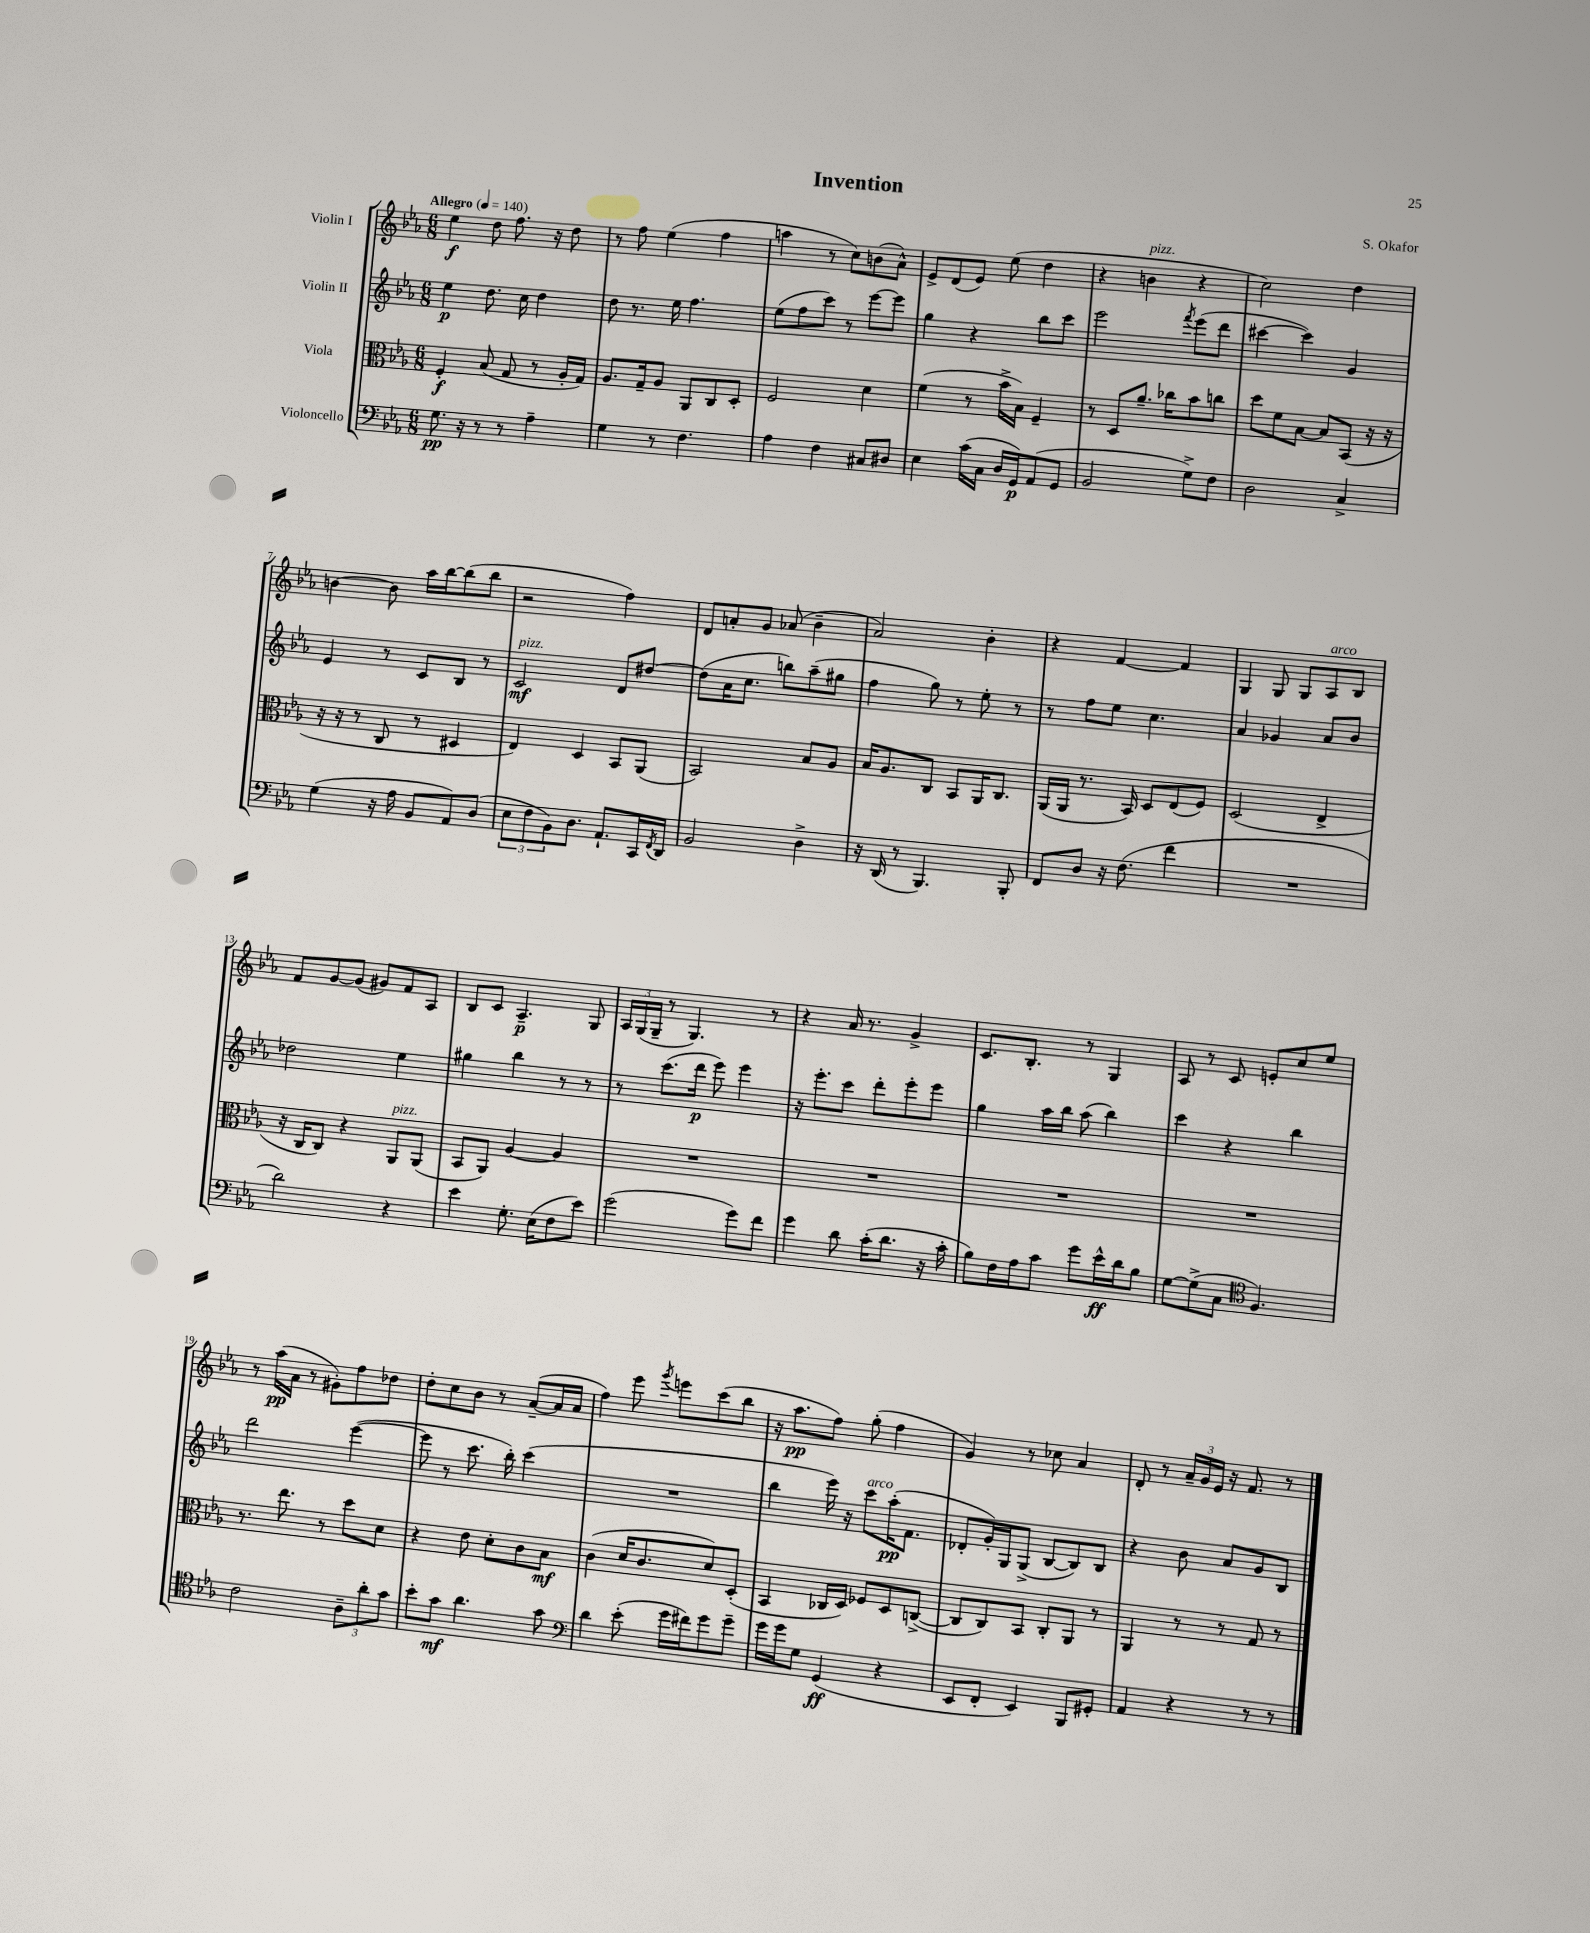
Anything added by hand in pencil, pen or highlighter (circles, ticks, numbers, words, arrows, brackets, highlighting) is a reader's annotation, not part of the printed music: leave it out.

**kern	**kern	**kern	**kern
*staff4	*staff3	*staff2	*staff1
*clefF4	*clefC3	*clefG2	*clefG2
*k[b-e-a-]	*k[b-e-a-]	*k[b-e-a-]	*k[b-e-a-]
*M6/8	*M6/8	*M6/8	*M6/8
*MM140	*MM140	*MM140	*MM140
8.G\	4F'/	4ee-\	4ee-\
16r	.	.	.
8r	(8B-/	8.dd\	8dd\
8r	8G/	.	8.ff\
.	.	16cc\	.
4A-~\	8r	4dd\	.
.	.	.	16r
.	16A-'/LL	.	8dd\
.	16G/JJ)	.	.
=	=	=	=
4G\	8.A-/L	8dd\	8r
.	.	8.r	8ff\
.	16G~/k	.	.
8r	8A-/J	.	(4ee-\
.	.	16ee-\	.
4.F\	8AA-/L	4.ff\	.
.	8C/	.	4ff\
.	8D'/J	.	.
=	=	=	=
4A-\	2F/	(8ee-\L	4aa\
.	.	8ff\	.
4F\	.	8ccc\J)	8r
.	.	8r	8cc\L)
8C#/L	4d\	[8eee-\L	(8b\
8D#/J	.	8eee-\]J	8a-^^\J)
=	=	=	=
4E-\	(4f\	4gg\	8e-^/L
.	.	.	(8d/
(16c\LL	8r	4r	8e-/J)
16C\JJ	.	.	.
16D/LL	16b-^\LL	.	(8ee-\
16GG/J)	16B-\JJ)	.	.
(8AA-/	4F~/	8bb-\L	4dd\
8GG/J	.	8ccc\J	.
=	=	=	=
2BB-/	8r	2eee-\	4r
.	8D/L	.	.
.	8.a-~/J	.	4b\
.	16cc-\LK	.	.
.	.	8qfff/	.
8G^\L)	8b-\	(8eee-\L	4r
8F\J	8cc\J	8ddd\J	.
=	=	=	=
2D\	8dd\L	[4ccc#\	2cc\)
.	8f\	.	.
.	[8B-\J	4ccc#\])	.
.	8B-/]L	.	.
4C^/	(8BB-/J	4g/	4dd\
.	16r	.	.
.	16r	.	.
=	=	=	=
(4G\	16r	4e-/	[4b\
.	16r	.	.
.	8r	.	.
16r	8C/	8r	8b\]
16A-\	.	.	.
8BB-/L	8r	8c/L	16aa-\LL
.	.	.	[16bb-\J
8AA-/)	4D#/	8B-/J	(8bb-\]
(8D/J	.	8r	8bb-\J
=	=	=	=
12E-\L	4E-/)	2c/	2r
12F\	.	.	.
12BB-\)	.	.	.
8.D\J	4D/	.	.
8.AA-`/L	.	.	.
.	8BB-/L	8d/L	4ff\)
16CC/L	(8AA-/J	[8dd#/J	.
8qFF/	.	.	.
16DD/JJ	.	.	.
=	=	=	=
2BB-/	2BB-/)	(8dd#\]L	8d/L
.	.	16a-\K	8a'/
.	.	8.cc\J	.
.	.	.	8g/J
.	.	8bb\L)	(8a-/
4D^\	8B-/L	(8aa-~\	4b-~\
.	8A-/J	8gg#\J	.
=	=	=	=
16r	16B-/LK	4ff\	2a-/)
(16DD/	8.A-/	.	.
8r	.	.	.
4.BBB-/)	8C/J	8gg\)	.
.	8BB-/L	8r	.
.	16AA-/K	8ee-'\	4b-'\
.	8.C/J	.	.
8BBB-'/	.	8r	.
=	=	=	=
8FF/L	(16AA-/LL	8r	4r
.	16AA-/JJ	.	.
8D/J	8.r	8ff\L	.
16r	.	8ee-\J	[4f/
(8.F\	16BB-/)	.	.
.	8D/L	4.cc\	.
4f\	(8E-/	.	4f/]
.	8F/J)	.	.
=	=	=	=
2.r	(2D/	4a-/	4G/
.	.	4g-/	8G/
.	.	.	8G/L
.	4E-^/	8a-/L	8A-/
.	.	8b-/J	8B-/J
=	=	=	=
2d\)	16r	2dd-\	8f/L
.	16C/LK	.	.
.	8C/J)	.	[8g/
.	4r	.	(8g/]J
.	.	.	8g#/L)
4r	8AA-/L	4ee-\	8f/
.	(8AA-/J	.	8A-/J
=	=	=	=
4e-\	8BB-/L	4gg#\	8B-/L
.	8AA-/J)	.	8c/J
8.G'\	[4A-/	4bb-\	4.A-~/
(16E-\LK	.	.	.
8F\	4A-/]	8r	.
8e-\J)	.	8r	8G/
=	=	=	=
(2g\	2.r	8r	24A-/LL
.	.	.	(24G/
.	.	.	24G~/JJ
.	.	(8.ccc\L	8r
.	.	.	4.G/)
.	.	16ddd\Jk	.
.	.	8eee-\)	.
8g\L)	.	4eee-\	.
8f\J	.	.	8r
=	=	=	=
4g\	2.r	16r	4r
.	.	8.eee-'\L	.
8d\	.	8ccc\J	16a-/
.	.	.	8.r
(16c'\LK	.	8ddd'\L	.
8.d\J	.	.	.
.	.	8eee-'\	4g^/
16r	.	8eee-\J	.
16c'\	.	.	.
=	=	=	=
8B-\L)	2.r	4gg\	8.c/L
16F\L	.	.	.
16A-\J	.	.	8.B-'/J
8c\J	.	16aa-\LL	.
.	.	16bb-\JJ	.
8g\L	.	(8aa-\	8r
16e-^^\L	.	4bb-\)	4G/
16d\J	.	.	.
8B-\J	.	.	.
=	=	=	=
[8G\L	2.r	4ccc\	8A-/
(8G^\]	.	.	8r
8C\J	.	4r	8c/
*clefC4	*	*	*
4.F/)	.	.	8e'/L
.	.	4bb-\	8cc/
.	.	.	8ee-/J
=	=	=	=
2c\	8.r	2ddd\	8r
.	.	.	(16aa-\LL
.	8.ee-\	.	16a-\JJ
.	.	.	8r
.	8r	.	8g#'\L)
12A-~\L	8dd\L	([4eee-\	8ff\
12a-'\	.	.	.
.	8d\J	.	8dd-\J
12g\J	.	.	.
=	=	=	=
8b-'\L	4r	8eee-\]	8dd'\L
8g\J	.	8r	8cc\
4.a-\	8e-\	8.ccc\	8b-\J
.	8d'\L	.	8r
.	.	16bb-'\)	.
.	8c\	(4ccc\	([8a-~/L
8g\	8B-\J	.	16a-/]L
.	.	.	16a-/JJ
=	=	=	=
*clefF4	*	*	*
4d\	(4c\	2.r	4ff\)
(8e-'\	16d/LK	.	8eee-\
.	8.c/	.	.
.	.	.	8qggg/
16g\LL	.	.	8eee\L
16f#\J)	.	.	.
8g\	8d/)	.	(8ccc\
8g~\J	(8D'/J	.	8bb-\J
=	=	=	=
16g\LL	4BB-/	4bb-\	16r
16g\J	.	.	8.aa-\L
8G\J	.	.	.
(4GG/	16C-/LL	16eee-\)	8ff\J)
.	16D/JJ)	16r	.
.	8F-/L	8ccc\L	(8gg'\
4r	8D/	(16aa-'\K	4ff\
.	.	8.f\J	.
.	([8C^/J	.	.
=	=	=	=
8EE-/L	8C/]L	8d-'/L	4g/)
8FF'/J	8C/)	16g'/L)	.
.	.	16G/J	.
4EE-/)	8BB-/J	(8G^/J	8r
.	8C'/L	[8B-/L	8cc-\
8BBB-/L	8AA-/J	8B-/])	4a-/
8GG#'/J	8r	8B-/J	.
=	=	=	=
4AA-/	4AA-/	4r	8d'/
.	.	.	8r
4r	8r	8b-\	24a-~/LL
.	.	.	24g/
.	.	.	24e-/JJ
.	8r	8a-/L	16r
.	.	.	8.f/
8r	8G/	8g/	.
8r	8r	8B-/J	8r
==	==	==	==
*-	*-	*-	*-
